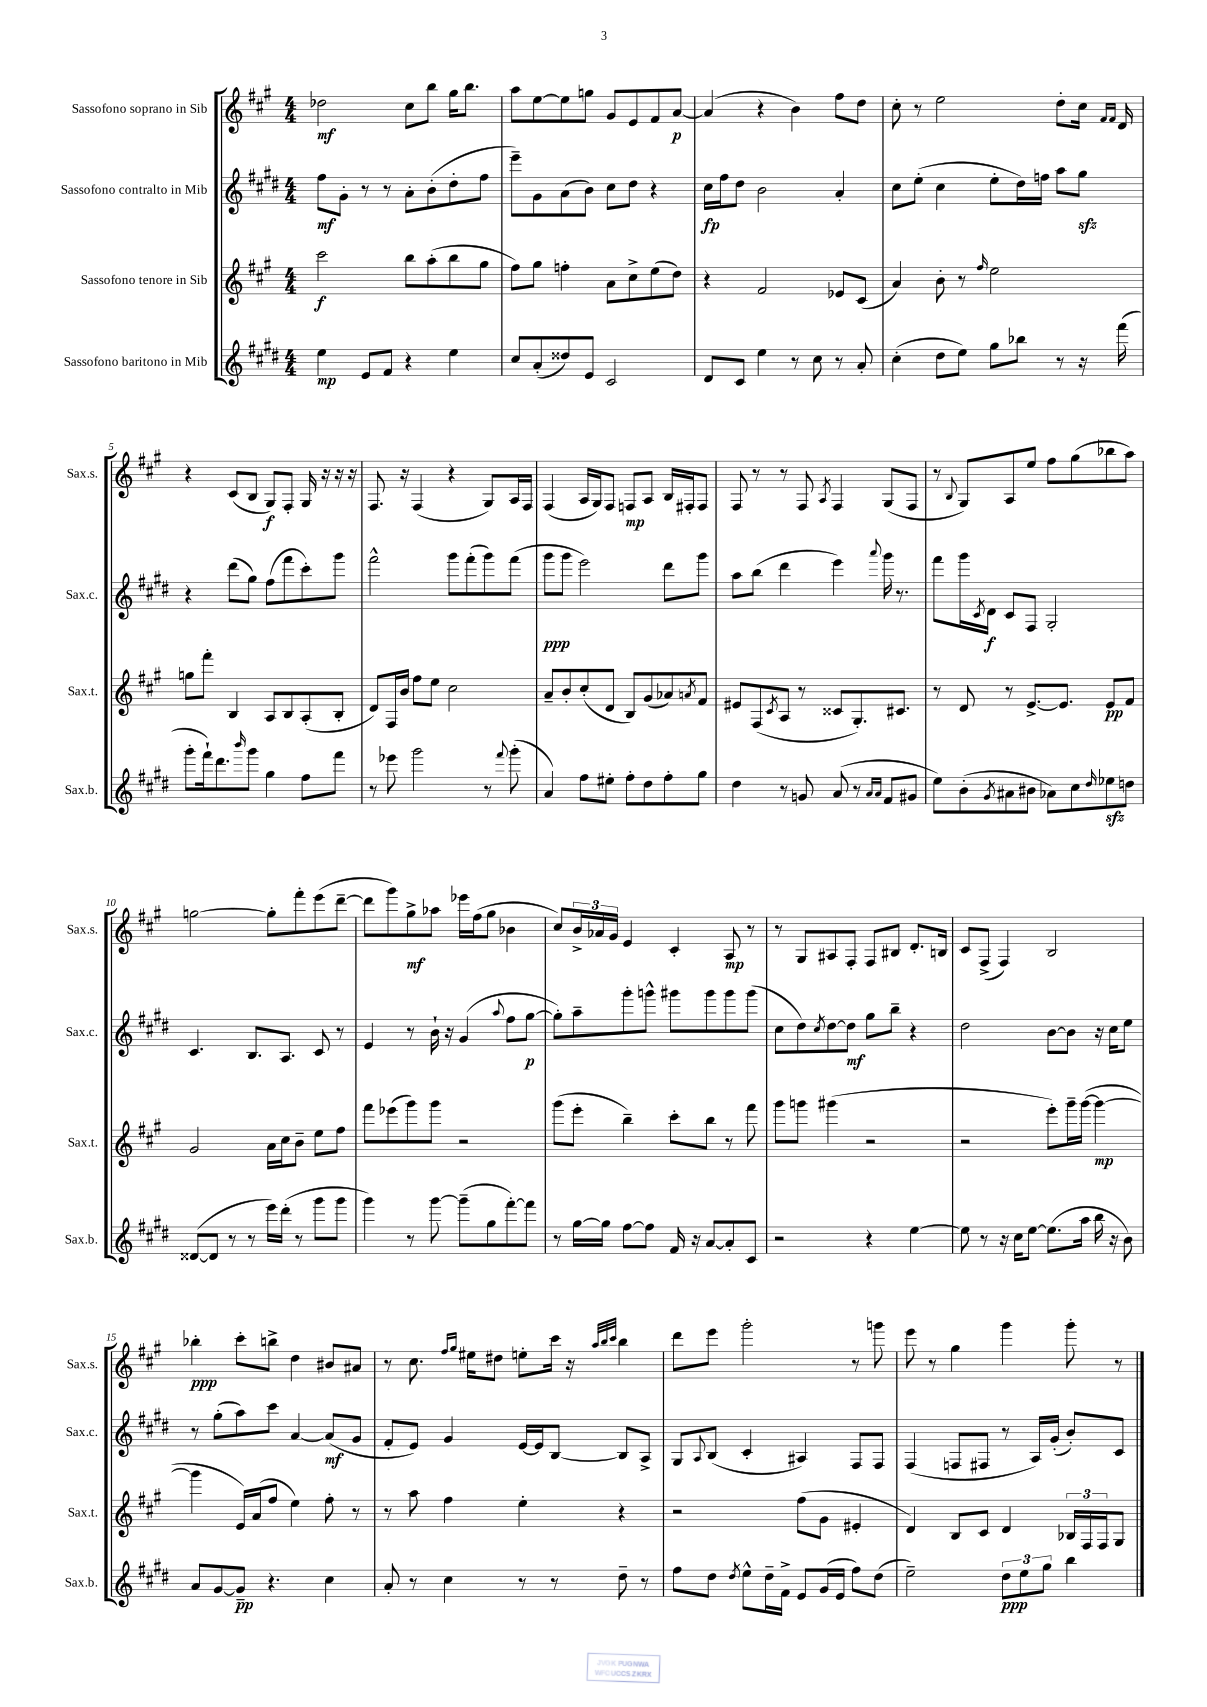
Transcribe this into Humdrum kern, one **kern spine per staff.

**kern	**dynam	**kern	**dynam	**kern	**dynam	**kern	**dynam
*part4	*part4	*part3	*part3	*part2	*part2	*part1	*part1
*staff4	*staff4	*staff3	*staff3	*staff2	*staff2	*staff1	*staff1
*I"Sassofono baritono in Mib	*	*I"Sassofono tenore in Sib	*	*I"Sassofono contralto in Mib	*	*I"Sassofono soprano in Sib	*
*I'Sax.b.	*	*I'Sax.t.	*	*I'Sax.c.	*	*I'Sax.s.	*
*clefG2	*	*clefG2	*	*clefG2	*	*clefG2	*
*k[f#c#g#d#]	*	*k[f#c#g#]	*	*k[f#c#g#d#]	*	*k[f#c#g#]	*
*M4/4	*	*M4/4	*	*M4/4	*	*M4/4	*
=1	=1	=1	=1	=1	=1	=1	=1
4ee\	mp	2ccc#\	f	8ff#\L	mf	2dd-X\	mf
.	.	.	.	8g#'\J	.	.	.
8e/L	.	.	.	8r	.	.	.
8f#/J	.	.	.	8r	.	.	.
4r	.	8bb\L	.	8a'\L	.	8cc#\L	.
.	.	(8aa'\	.	(8b'\	.	8bb\J	.
4ee\	.	8bb\	.	8dd#'\	.	16gg#\KL	.
.	.	.	.	.	.	8.bb\J	.
.	.	8gg#\J	.	8ff#\J	.	.	.
=2	=2	=2	=2	=2	=2	=2	=2
8cc#/L	.	8ff#\L)	.	8eee~\L)	.	8aa\L	.
(8a'/	.	8gg#\J	.	8g#\	.	[8ee\	.
8dd##X/)	.	4ffn'\	.	(8a\	.	8ee\]	.
8e/J	.	.	.	8b\J)	.	8ggn\J	.
2c#/	.	8a\L	.	8cc#\L	.	8g#/L	.
.	.	8cc#^\	.	8dd#\J	.	8e/	.
.	.	(8ee\	.	4r	.	8f#/	.
.	.	8dd\J)	.	.	.	[8a/J	p
=3	=3	=3	=3	=3	=3	=3	=3
8d#/L	.	4r	.	16cc#\LL	fp	(4a/]	.
.	.	.	.	16ff#\J	.	.	.
8c#/J	.	.	.	8dd#\J	.	.	.
4ee\	.	2f#/	.	2b\	.	4r	.
8r	.	.	.	.	.	4b\)	.
8cc#\	.	.	.	.	.	.	.
8r	.	8e-X/L	.	4a'/	.	8ff#\L	.
8a'/	.	(8c#/J	.	.	.	8dd\J	.
=4	=4	=4	=4	=4	=4	=4	=4
(4cc#'\	.	4a/)	.	8cc#\L	.	8cc#'\	.
.	.	.	.	(8ee'\J	.	8r	.
8dd#\L	.	8b'\	.	4cc#\	.	2ee\	.
8ee\J)	.	8r	.	.	.	.	.
.	.	16qqff#/	.	.	.	.	.
8gg#\L	.	2ee\	.	8ee'\L	.	.	.
8bb-X\J	.	.	.	16dd#\L)	.	.	.
.	.	.	.	16ffn\JJ	.	.	.
8r	.	.	.	8aa\L	.	8dd'\L	.
16r	.	.	.	8gg#zz\J	.	16cc#\Jk	.
.	.	.	.	.	.	16qqf#/LL	.
.	.	.	.	.	.	16qqf#/JJ	.
(16fff#\	.	.	.	.	.	16d/	.
!!LO:LB:g=z
=5	=5	=5	=5	=5	=5	=5	=5
8ggg#'\L	.	8ggn\L	.	4r	.	4r	.
16fff#`\k)	.	8fff#'\J	.	.	.	.	.
8.ddd#\	.	.	.	.	.	.	.
.	.	4B/	.	(8ddd#\L	.	(8c#/L	.
16qqbbb/	.	.	.	.	.	.	.
8ggg#\J	.	.	.	8gg#\J)	.	8B/J	.
4gg#\	.	8A/L	.	(8ff#\L	.	8G#/L)	f
.	.	8B/	.	8fff#\	.	8F#'/J	.
8ff#\L	.	(8A'/	.	8ccc#'\)	.	16G#/	.
.	.	.	.	.	.	16r	.
8fff#\J	.	8B'/J	.	8ggg#\J	.	16r	.
.	.	.	.	.	.	16r	.
=6	=6	=6	=6	=6	=6	=6	=6
8r	.	8d/L)	.	2fff#^^\	.	8.F#/	.
8eee-X\	.	16F#/L	.	.	.	.	.
.	.	16b/JJ	.	.	.	16r	.
2ggg#\	.	8ff#\L	.	.	.	(4F#/	.
.	.	8ee\J	.	.	.	.	.
.	.	2cc#\	.	8ggg#\L	.	4r	.
.	.	.	.	(8fff#'\	.	.	.
8r	.	.	.	8ggg#\)	.	8G#/L)	.
8qqfff#/	.	.	.	.	.	.	.
(8ggg#'\	.	.	.	(8fff#\J	.	16A/L	.
.	.	.	.	.	.	16F#/JJ	.
=7	=7	=7	=7	=7	=7	=7	=7
4a/)	.	8a~/L	.	8ggg#\L	ppp	(4F#/	.
.	.	8b'/	.	8ggg#\J	.	.	.
8ff#\L	.	(8cc#'/	.	2eee\)	.	16A/LL	.
.	.	.	.	.	.	16G#/J)	.
8ee#X'\J	.	8d/J	.	.	.	8F#/J	.
8ff#'\L	.	8B/L)	.	.	.	8Fn/L	mp
8dd#\	.	(8g#/	.	.	.	8A/J	.
8ff#'\	.	8a-X/)	.	8ddd#\L	.	16B/LL	.
.	.	.	.	.	.	16F#X'/J	.
.	.	8qan/	.	.	.	.	.
8gg#\J	.	8f#/J	.	8ggg#\J	.	8F#/J	.
=8	=8	=8	=8	=8	=8	=8	=8
4dd#\	.	8e#X/L	.	8aa\L	.	8F#/	.
.	.	(8F#/	.	(8bb\J	.	8r	.
.	.	8qc#/	.	.	.	.	.
8r	.	8A/J	.	4ddd#\	.	8r	.
8gn/	.	8r	.	.	.	8F#/	.
.	.	.	.	.	.	8qA/	.
(8a/	.	8c##X/L	.	4eee\)	.	4F#/	.
8r	.	8.G#'/)	.	.	.	.	.
16qqa/LL	.	.	.	.	.	.	.
16qqa/JJ	.	.	.	8qqaaa/	.	.	.
8f#/L	.	.	.	16ggg#\	.	(8G#/L	.
.	.	8.c#X/J	.	8.r	.	.	.
8g#X/J	.	.	.	.	.	8F#/J	.
=9	=9	=9	=9	=9	=9	=9	=9
8ee\L)	.	8r	.	8fff#\L	.	8r	.
.	.	.	.	.	.	8qqB/	.
(8b'\	.	8d/	.	16ggg#\L	.	8G#/L)	.
.	.	.	.	8qc#/	.	.	.
.	.	.	.	16d#\JJ	f	.	.
8qg#/	.	.	.	.	.	.	.
8a#X\	.	8r	.	8c#/L	.	8A/	.
8b#X\J	.	[8.e^/L	.	8F#/J	.	8ee/J	.
8a-X\L)	.	.	.	2G#'/	.	8ff#\L	.
.	.	8.e/J]	.	.	.	.	.
8cc#\	.	.	.	.	.	(8gg#\	.
16qqdd#/	.	.	.	.	.	.	.
8ee-Xzz\	.	8e/L	pp	.	.	8bb-X\	.
8ddn\J	.	8f#/J	.	.	.	8aa\J)	.
!!LO:LB:g=z
=10	=10	=10	=10	=10	=10	=10	=10
([8d##X/L	.	2g#/	.	4.c#/	.	[2ggn\	.
8d##/J]	.	.	.	.	.	.	.
8r	.	.	.	.	.	.	.
8r	.	.	.	8.B/L	.	.	.
16eee\LL)	.	16a\LL	.	.	.	8gg'\L]	.
(16ddd#'\JJ	.	16cc#\J	.	8.A/J	.	.	.
8r	.	8b~\J	.	.	.	8fff#'\	.
8ggg#\L	.	8ee\L	.	8c#/	.	(8eee\	.
8ggg#\J	.	8ff#\J	.	8r	.	[8ddd~\J	.
=11	=11	=11	=11	=11	=11	=11	=11
4ggg#\)	.	8fff#\L	.	4e/	.	8ddd\L]	.
.	.	(8eee-X\	.	.	.	8ggg#\)	.
8r	.	8ggg#\)	.	8r	.	8gg#^\	mf
[8ggg#\	.	8ggg#\J	.	16b`\	.	8aa-X\J	.
.	.	.	.	16r	.	.	.
(8ggg#~\L]	.	2r	.	(4g#/	.	16eee-X\LL	.
.	.	.	.	.	.	(16ff#\J	.
8gg#\	.	.	.	.	.	8gg#\J	.
.	.	.	.	8qqaa/	.	.	.
[8fff#'\)	.	.	.	8ff#\L	.	4b-X\	.
8fff#\J]	.	.	.	[8gg#\J	p	.	.
=12	=12	=12	=12	=12	=12	=12	=12
8r	.	(8ggg#\L	.	8gg#'\L])	.	8cc#/L)	.
[16gg#\LL	.	8eee'\J	.	8aa~\	.	24b^/L	.
.	.	.	.	.	.	24a-X/	.
16gg#\JJ]	.	.	.	.	.	.	.
.	.	.	.	.	.	24g#/JJ	.
[8ff#\L	.	4bb~\)	.	8ggg#'\	.	4e/	.
8ff#\J]	.	.	.	8gggn^^\J	.	.	.
16f#/	.	8ccc#'\L	.	8ggg#X\L	.	4c#'/	.
16r	.	.	.	.	.	.	.
[8a/L	.	8bb\J	.	8ggg#\	.	.	.
8a'/]	.	8r	.	8ggg#\	.	8A/	mp
8c#/J	.	8fff#\	.	(8ggg#\J	.	8r	.
=13	=13	=13	=13	=13	=13	=13	=13
2r	.	8ggg#\L	.	8cc#\L	.	8r	.
.	.	8gggn\J	.	8dd#\)	.	8G#/L	.
.	.	.	.	8qcc#/	.	.	.
.	.	(4ggg#X\	.	[8dd#\	.	8A#X/	.
.	.	.	.	8dd#\J]	mf	8F#'/J	.
4r	.	2r	.	8gg#\L	.	8F#/L	.
.	.	.	.	8bb~\J	.	8B#X/J	.
[4ee\	.	.	.	4r	.	8.d'/L	.
.	.	.	.	.	.	16Bn/Jk	.
=14	=14	=14	=14	=14	=14	=14	=14
8ee\]	.	2r	.	2dd#\	.	8c#/L	.
8r	.	.	.	.	.	(8F#^/J	.
16r	.	.	.	.	.	4F#/)	.
16cc#\KL	.	.	.	.	.	.	.
[8ee\J	.	.	.	.	.	.	.
(8.ee\L]	.	8eee'\L)	.	[8b\L	.	2B/	.
.	.	16ggg#~\L	.	8b\J]	.	.	.
16aa\Jk	.	([16ggg#\JJ	.	.	.	.	.
16bb\	.	4ggg#\_	mp	16r	.	.	.
16r	.	.	.	16cc#\KL	.	.	.
8b\)	.	.	.	8ee\J	.	.	.
!!LO:LB:g=z
=15	=15	=15	=15	=15	=15	=15	=15
8a/L	.	4ggg#\]	.	8r	.	4bb-X'\	ppp
[8g#/	.	.	.	(8gg#'\L	.	.	.
8g#~/J]	pp	16e/LL)	.	8aa\)	.	8ccc#'\L	.
.	.	(16a/J	.	.	.	.	.
4.r	.	8ff#/J	.	8ccc#\J	.	8bbn^\J	.
.	.	4ee\)	.	[4a/	.	4dd\	.
4cc#\	.	8ff#'\	.	(8a/L]	mf	8b#X/L	.
.	.	8r	.	8g#/J	.	8a#X/J	.
=16	=16	=16	=16	=16	=16	=16	=16
8a'/	.	8r	.	8f#'/L	.	8r	.
8r	.	8aa\	.	8e/J)	.	8.cc#\	.
4cc#\	.	4ff#\	.	4g#/	.	.	.
.	.	.	.	.	.	16qqff#/LL	.
.	.	.	.	.	.	16qqgg#/JJ	.
.	.	.	.	.	.	16ee#X\KL	.
.	.	.	.	.	.	8dd#X\J	.
8r	.	4ee'\	.	[16e/LL	.	8een'\L	.
.	.	.	.	16e/J]	.	.	.
8r	.	.	.	[8B/J	.	16ccc#\Jk	.
.	.	.	.	.	.	16r	.
.	.	.	.	.	.	32qqaa/LLL	.
.	.	.	.	.	.	32qqbb/	.
.	.	.	.	.	.	32qqccc#/JJJ	.
8dd#~\	.	4r	.	8B/L]	.	4bb\	.
8r	.	.	.	8A^/J	.	.	.
=17	=17	=17	=17	=17	=17	=17	=17
8ff#\L	.	2r	.	8G#/L	.	8ddd\L	.
.	.	.	.	8qqA/	.	.	.
8dd#\J	.	.	.	(8B/J	.	8eee\J	.
8qdd#/	.	.	.	.	.	.	.
8ee^^\L	.	.	.	4c#'/	.	2ggg#'\	.
16dd#~\L	.	.	.	.	.	.	.
16f#^\JJ	.	.	.	.	.	.	.
8e/L	.	(8ff#\L	.	4A#X/)	.	.	.
(16g#/L	.	8g#\J	.	.	.	.	.
16e/JJ	.	.	.	.	.	.	.
8ff#\L)	.	4e#X'/	.	8F#/L	.	8r	.
(8dd#\J	.	.	.	8F#/J	.	8gggn\	.
=18	=18	=18	=18	=18	=18	=18	=18
2ee~\)	.	4d/)	.	(4F#/	.	8eee\	.
.	.	.	.	.	.	8r	.
.	.	8B/L	.	8Fn/L	.	4gg#\	.
.	.	8c#/J	.	8F#X/J	.	.	.
12dd#\L	ppp	4d/	.	8r	.	4ggg#\	.
12ee\	.	.	.	.	.	.	.
.	.	.	.	16A/LL)	.	.	.
12gg#\J	.	.	.	.	.	.	.
.	.	.	.	(16g#'/JJ	.	.	.
4bb\	.	24B-X/LL	.	8b'/L)	.	8ggg#'\	.
.	.	24F#/	.	.	.	.	.
.	.	24F#/J	.	.	.	.	.
.	.	8G#/J	.	8c#/J	.	8r	.
==	==	==	==	==	==	==	==
*-	*-	*-	*-	*-	*-	*-	*-
